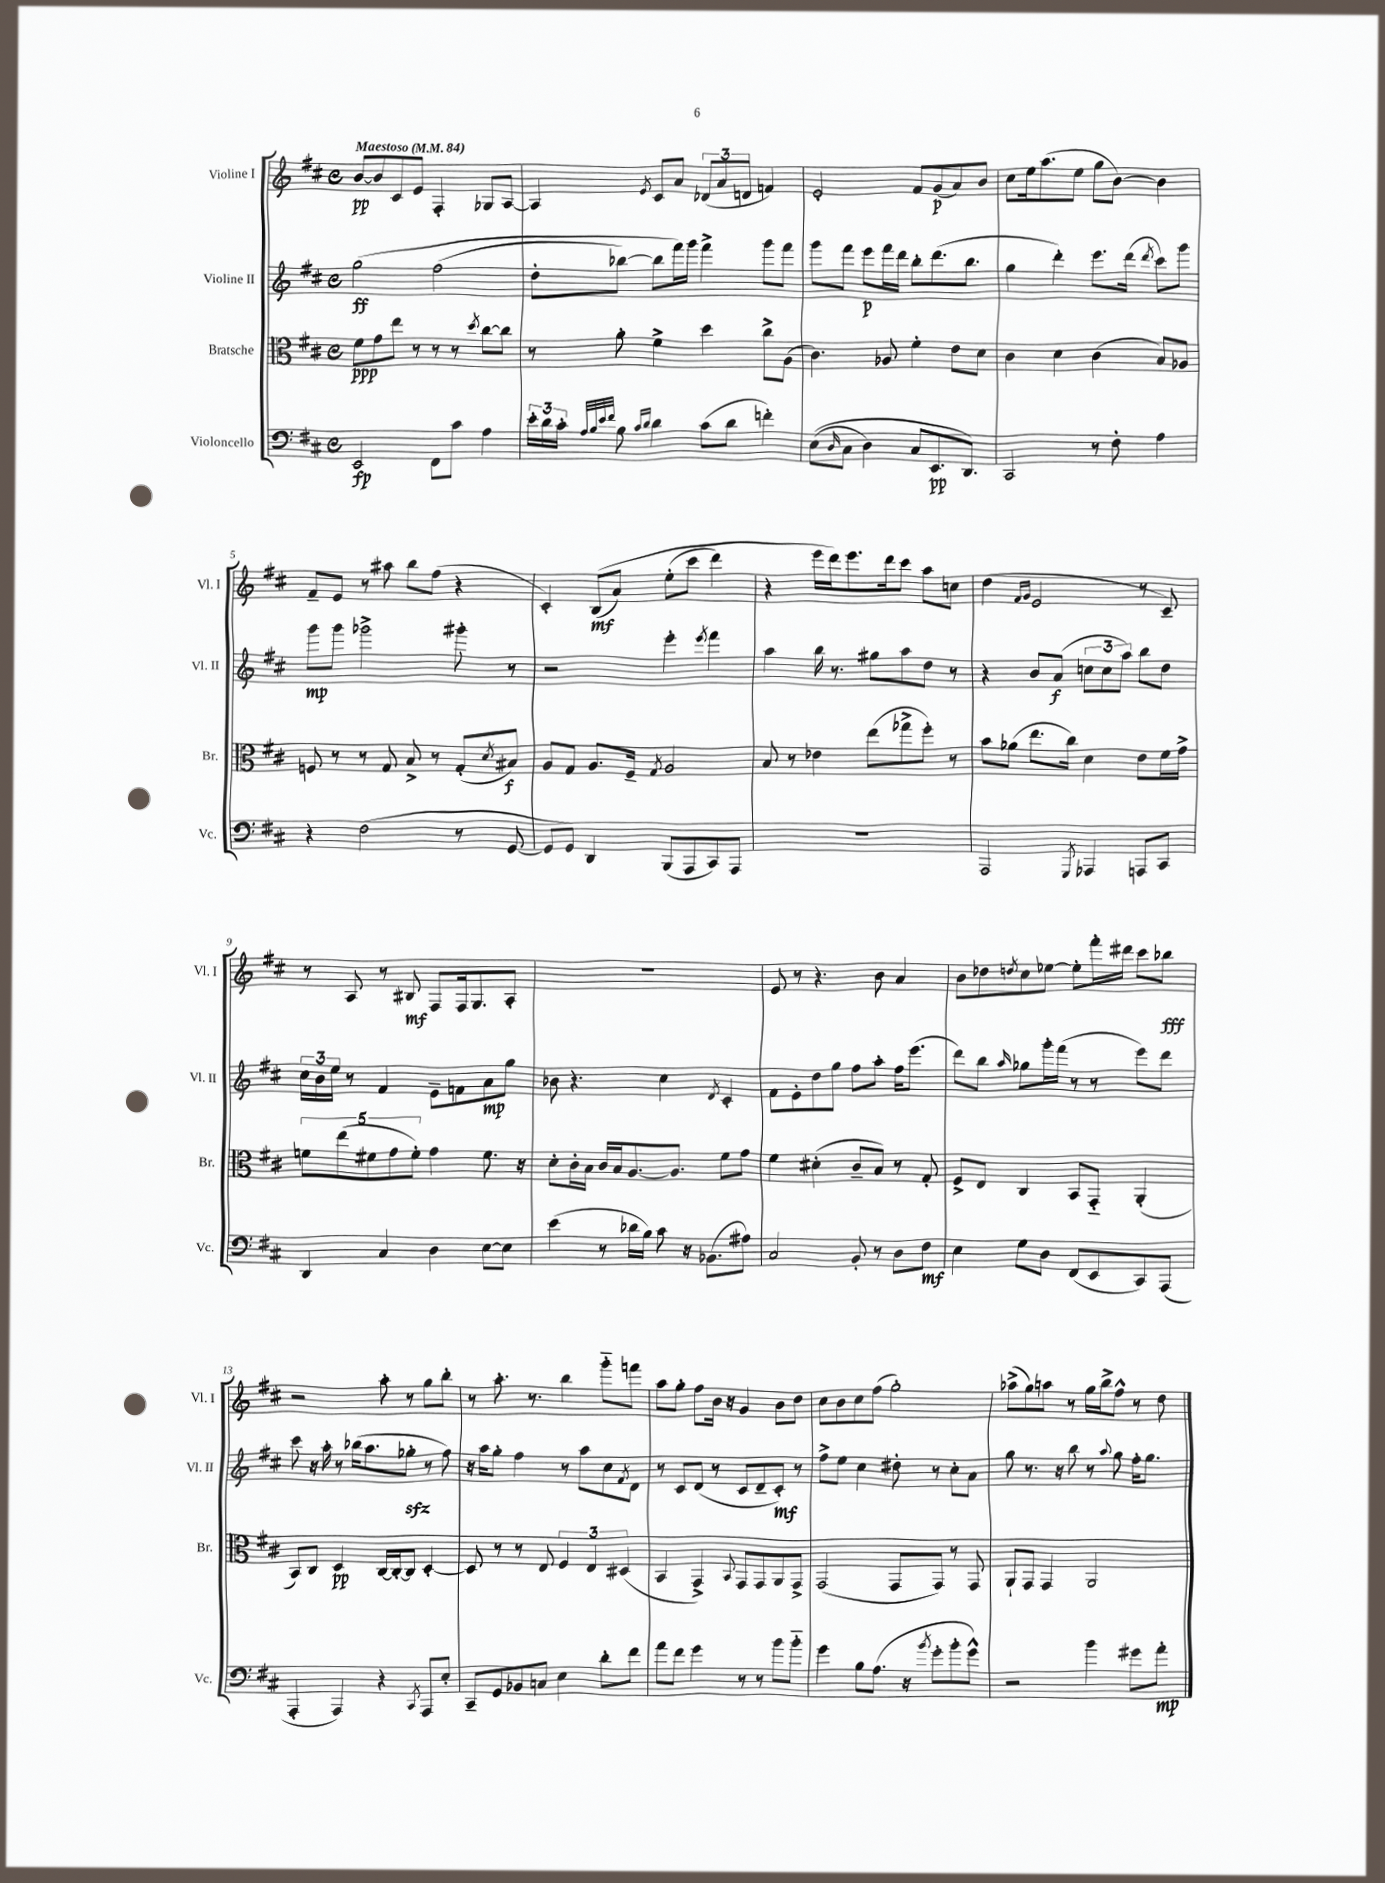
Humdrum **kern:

**kern	**dynam	**kern	**dynam	**kern	**dynam	**kern	**dynam
*part4	*part4	*part3	*part3	*part2	*part2	*part1	*part1
*staff4	*staff4	*staff3	*staff3	*staff2	*staff2	*staff1	*staff1
*I"Violoncello	*	*I"Bratsche	*	*I"Violine II	*	*I"Violine I	*
*I'Vc.	*	*I'Br.	*	*I'Vl. II	*	*I'Vl. I	*
*clefF4	*	*clefC3	*	*clefG2	*	*clefG2	*
*k[f#c#]	*	*k[f#c#]	*	*k[f#c#]	*	*k[f#c#]	*
*M4/4	*	*M4/4	*	*M4/4	*	*M4/4	*
*met(c)	*	*met(c)	*	*met(c)	*	*met(c)	*
*MM84	*	*MM84	*	*MM84	*	*MM84	*
=1	=1	=1	=1	=1	=1	=1	=1
!	!	!	!	!	!	!LO:TX:a:B:t=Maestoso	!
2EE/	fp	8f#\L	ppp	(2gg\	ff	[8b/L	pp
.	.	8g\	.	.	.	8b/]	.
.	.	8ee\J	.	.	.	8c#/	.
.	.	8r	.	.	.	8e/J	.
8FF#\L	.	8r	.	(2ff#\	.	4F#'/	.
8c#\J	.	8r	.	.	.	.	.
.	.	8qdd/	.	.	.	.	.
4A\	.	[8cc#\L	.	.	.	8G-X/L	.
.	.	8cc#\J]	.	.	.	[8A/J	.
=2	=2	=2	=2	=2	=2	=2	=2
24e'\LL	.	8r	.	8dd'\L	.	4A/]	.
24d\	.	.	.	.	.	.	.
24c#'\JJ	.	.	.	.	.	.	.
32qqA/LLL	.	.	.	.	.	.	.
32qqB/	.	.	.	.	.	.	.
32qqe/	.	.	.	.	.	.	.
32qqf#/JJJ	.	.	.	.	.	.	.
8B\	.	8a'\	.	[8bb-X\J)	.	.	.
16qqc#/LL	.	.	.	.	.	.	.
16qqd/JJ	.	.	.	.	.	8qe/	.
4d\	.	4f#^\	.	8bb-\L]	.	8c#/L	.
.	.	.	.	16fff#\L)	.	8a/J	.
.	.	.	.	16ggg\JJ	.	.	.
(8c#\L	.	4dd\	.	4fff#^\	.	(12d-X/L	.
.	.	.	.	.	.	12a/	.
8d\J	.	.	.	.	.	.	.
.	.	.	.	.	.	12dn/J	.
4fn'\)	.	8cc#^\L	.	8ggg\L	.	4fn/)	.
.	.	(8A\J	.	8fff#\J	.	.	.
=3	=3	=3	=3	=3	=3	=3	=3
((8E\L	.	4.c#\)	.	8ggg\L	.	2e'/	.
16qqD/	.	.	.	.	.	.	.
8C#\J	.	.	.	8fff#\J	.	.	.
4D\)	.	.	.	8eee\L	p	.	.
.	.	8A-X/	.	16fff#\L	.	.	.
.	.	.	.	16ddd\JJ	.	.	.
8C#/L	.	4f#'\	.	8bb'\L	.	8f#/L	.
8.EE/	pp	.	.	(8.ddd\	.	(8g/	p
.	.	8e\L	.	.	.	8a/)	.
8.DD/J)	.	.	.	8.bb\J	.	.	.
.	.	8d\J	.	.	.	8b/J	.
=4	=4	=4	=4	=4	=4	=4	=4
2CC#/	.	4c#\	.	4gg\	.	8cc#\L	.
.	.	.	.	.	.	16ee\k	.
.	.	.	.	.	.	(8.aa\	.
.	.	4d\	.	4ddd'\)	.	.	.
.	.	.	.	.	.	8ee\J	.
8r	.	(4c#\	.	8.eee\L	.	8gg\L	.
8F#'\	.	.	.	.	.	[8b\J)	.
.	.	.	.	(16ddd\Jk	.	.	.
.	.	.	.	8qddd/	.	.	.
4A\	.	8B/L)	.	8ccc#\L)	.	4b\]	.
.	.	8A-X/J	.	8ggg\J	.	.	.
!!LO:LB:g=z
=5	=5	=5	=5	=5	=5	=5	=5
4r	.	8Fn/	.	8ggg\L	mp	8f#~/L	.
.	.	8r	.	8ggg\J	.	8e/J	.
(2F#\	.	8r	.	2ggg-X^\	.	8r	.
.	.	8G/	.	.	.	8aa#X\	.
.	.	8B^/	.	.	.	8bb\L	.
.	.	8r	.	.	.	(8ff#\J	.
8r	.	(8G'/L	.	8ggg#X'\	.	4r	.
.	.	8qd/	.	.	.	.	.
[8GG/	.	8B#X/J)	f	8r	.	.	.
=6	=6	=6	=6	=6	=6	=6	=6
8GG/L]	.	8A/L	.	2r	.	4c#'/)	.
8GG/J)	.	8G/J	.	.	.	.	.
4DD/	.	8.A/L	.	.	.	((8B/L	mf
.	.	.	.	.	.	8a/J)	.
.	.	16F#~/Jk	.	.	.	.	.
.	.	8qG/	.	.	.	.	.
(8BBB/L	.	2A/	.	4eee'\	.	(8ee'\L	.
8AAA/	.	.	.	.	.	8ccc#\J	.
.	.	.	.	8qeee/	.	.	.
8CC#/)	.	.	.	4fff#\	.	4ddd\)	.
8AAA/J	.	.	.	.	.	.	.
=7	=7	=7	=7	=7	=7	=7	=7
1r	.	8B/	.	4aa\	.	4r	.
.	.	8r	.	.	.	.	.
.	.	4e-X\	.	16bb\	.	16eee\LL	.
.	.	.	.	8.r	.	16ddd\J)	.
.	.	.	.	.	.	8.eee\	.
.	.	(8ee\L	.	8gg#X\L	.	.	.
.	.	.	.	.	.	16ddd\k	.
.	.	8gg-X^\	.	8aa\	.	8ccc#\J	.
.	.	8ff#'\J)	.	8dd\J	.	8aa\L	.
.	.	8r	.	8r	.	8ccn\J	.
=8	=8	=8	=8	=8	=8	=8	=8
2AAA/	.	8b\L	.	4r	.	(4dd\	.
.	.	(8a-X\J	.	.	.	.	.
.	.	.	.	.	.	16qqf#/LL	.
.	.	.	.	.	.	16qqg/JJ	.
.	.	8.ee\L	.	8b/L	.	2e/	.
.	.	.	.	(8a/J	f	.	.
.	.	16cc#\Jk)	.	.	.	.	.
8qGGG/	.	.	.	.	.	.	.
4AAA-X/	.	4d\	.	12ccn\L	.	.	.
.	.	.	.	12cc\	.	.	.
.	.	.	.	12aa\J)	.	.	.
8AAAn/L	.	8e\L	.	8bb\L	.	8r	.
8CC#/J	.	16f#\L	.	8dd\J	.	8c#~/)	.
.	.	16g^\JJ	.	.	.	.	.
!!LO:LB:g=z
=9	=9	=9	=9	=9	=9	=9	=9
4DD/	.	10fn\L	.	24cc#\LL	.	8r	.
.	.	.	.	24b\	.	.	.
.	.	.	.	24ee\JJ	.	.	.
.	.	(10ee\	.	.	.	.	.
.	.	.	.	8r	.	8A/	.
.	.	10f#X\	.	.	.	.	.
4C#/	.	.	.	4f#/	.	8r	.
.	.	10g\	.	.	.	.	.
.	.	.	.	.	.	8B#X/	mf
.	.	10f#'\J)	.	.	.	.	.
4D\	.	4g\	.	8e~\L	.	8F#/L	.
.	.	.	.	8fn\	.	16F#/k	.
.	.	.	.	.	.	8.G/	.
[8E\L	.	8.f#\	.	8a\	mp	.	.
8E\J]	.	.	.	8gg\J	.	8A'/J	.
.	.	16r	.	.	.	.	.
=10	=10	=10	=10	=10	=10	=10	=10
(4e\	.	8d'\L	.	8b-X\	.	1r	.
.	.	16c#'\L	.	4.r	.	.	.
.	.	16B\JJ	.	.	.	.	.
8r	.	16c#/LL	.	.	.	.	.
.	.	16B/J	.	.	.	.	.
16d-X\LL	.	[8.A/	.	.	.	.	.
16B\JJ)	.	.	.	.	.	.	.
8c#\	.	.	.	4cc#\	.	.	.
.	.	8.A/J]	.	.	.	.	.
16r	.	.	.	.	.	.	.
(8.BB-X\L	.	.	.	.	.	.	.
.	.	.	.	8qd/	.	.	.
.	.	8f#\L	.	4c#'/	.	.	.
8A#X\J)	.	8g\J	.	.	.	.	.
=11	=11	=11	=11	=11	=11	=11	=11
2C#/	.	4f#\	.	8f#\L	.	8e/	.
.	.	.	.	8e'\	.	8r	.
.	.	(4d#X'\	.	8dd\	.	4.r	.
.	.	.	.	8gg\J	.	.	.
8BB'/	.	8c#~/L	.	8ff#\L	.	.	.
8r	.	8B/J)	.	8aa'\J	.	8b\	.
8D\L	.	8r	.	16ff#\KL	.	4a/	.
.	.	.	.	(8.eee\J	.	.	.
8F#\J	mf	8G'/	.	.	.	.	.
=12	=12	=12	=12	=12	=12	=12	=12
4E\	.	8F#^/L	.	8ddd\L)	.	8b\L	.
.	.	8E/J	.	8bb\J	.	8dd-X\	.
.	.	.	.	16qqaa/	.	8qddn/	.
8G\L	.	4C#/	.	8gg-X\L	.	8cc#\	.
8D\J	.	.	.	16ggg'\L	.	[8ee-X\J	.
.	.	.	.	(16fff#\JJ	.	.	.
(8FF#/L	.	8BB/L	.	8r	.	8ee-'\L]	.
8EE/	.	8GG/J	.	8r	.	16fff#'\L	.
.	.	.	.	.	.	16ddd#X\JJ	.
8CC#/)	.	(4AA'/	.	8eee\L)	.	8ccc#\L	.
(8AAA/J	.	.	.	8ddd\J	.	8bb-X\J	fff
!!LO:LB:g=z
=13	=13	=13	=13	=13	=13	=13	=13
4AAA'/	.	8BB/L)	.	8ccc#\	.	2r	.
.	.	8C#/J	.	16r	.	.	.
.	.	.	.	16aa'\	.	.	.
4AAA/)	.	4D/	pp	8r	.	.	.
.	.	.	.	(16bb-X\KL	.	.	.
.	.	.	.	8.aa\	.	.	.
4r	.	[16C#/LL	.	.	.	8aa'\	.
.	.	16C#'/J_	.	.	.	.	.
.	.	8C#/J]	.	8gg-Xzz'\J	.	8r	.
8qCC#/	.	.	.	.	.	.	.
8AAA/L	.	[4D'/	.	8r	.	8gg\L	.
8E'/J	.	.	.	8ff#\)	.	8bb'\J	.
=14	=14	=14	=14	=14	=14	=14	=14
8CC#~/L	.	8D/]	.	16r	.	8r	.
.	.	.	.	16aa\KL	.	.	.
8GG/	.	8r	.	8gg'\J	.	8.aa'\	.
8BB-X/	.	8r	.	4ff#\	.	.	.
.	.	.	.	.	.	8.r	.
8Cn/J	.	8E/	.	.	.	.	.
4E\	.	6F#/	.	8r	.	4bb\	.
.	.	.	.	8aa\L	.	.	.
.	.	6E/	.	.	.	.	.
8d'\L	.	.	.	8cc#\	.	8ggg\L	.
.	.	(6D#X/	.	.	.	.	.
.	.	.	.	8qf#/	.	.	.
8f#\J	.	.	.	8d\J	.	8fffn\J	.
=15	=15	=15	=15	=15	=15	=15	=15
8a\L	.	4BB/	.	8r	.	8aa\L	.
8f#\J	.	.	.	8c#/L	.	8gg'\J	.
4g\	.	4GG^/)	.	(8d/J	.	8ff#\L	.
.	.	.	.	8r	.	16b\Jk	.
.	.	.	.	.	.	16r	.
.	.	8qqBB/	.	.	.	.	.
8r	.	8GG/L	.	8c#/L	.	4g/	.
8r	.	8GG/	.	8d~/	.	.	.
8b\L	.	8AA/	.	8c#'/J)	mf	8b\L	.
8b\J	.	8GG^/J	.	8r	.	8dd\J	.
=16	=16	=16	=16	=16	=16	=16	=16
4g\	.	(2GG/	.	8ff#^\L	.	8cc#\L	.
.	.	.	.	8ee\J	.	8b\	.
8B\L	.	.	.	4cc#\	.	8cc#\	.
(8.A\J	.	.	.	.	.	(8ff#\J	.
.	.	8GG/L	.	8dd#X'\	.	2gg'\)	.
16r	.	.	.	.	.	.	.
8qb/	.	.	.	.	.	.	.
8g'\L	.	8GG/J)	.	8r	.	.	.
8b'\	.	8r	.	8cc#'\L	.	.	.
8g^^\J)	.	8GG/	.	8a\J	.	.	.
=17	=17	=17	=17	=17	=17	=17	=17
2r	.	8AA`/L	.	8gg\	.	(8aa-X^\L	.
.	.	8GG/J	.	8.r	.	8gg\)	.
.	.	4GG/	.	.	.	8aan\J	.
.	.	.	.	16r	.	.	.
.	.	.	.	8bb\	.	8r	.
4b\	.	2AA/	.	8r	.	16gg\LL	.
.	.	.	.	.	.	16bb^\J	.
.	.	.	.	8qqaa/	.	.	.
.	.	.	.	8gg\	.	8ff#^^\J	.
8g#X\L	.	.	.	16ff#'\KL	.	8r	.
.	.	.	.	8.gg\J	.	.	.
8a'\J	mp	.	.	.	.	8dd\	.
==	==	==	==	==	==	==	==
*-	*-	*-	*-	*-	*-	*-	*-
